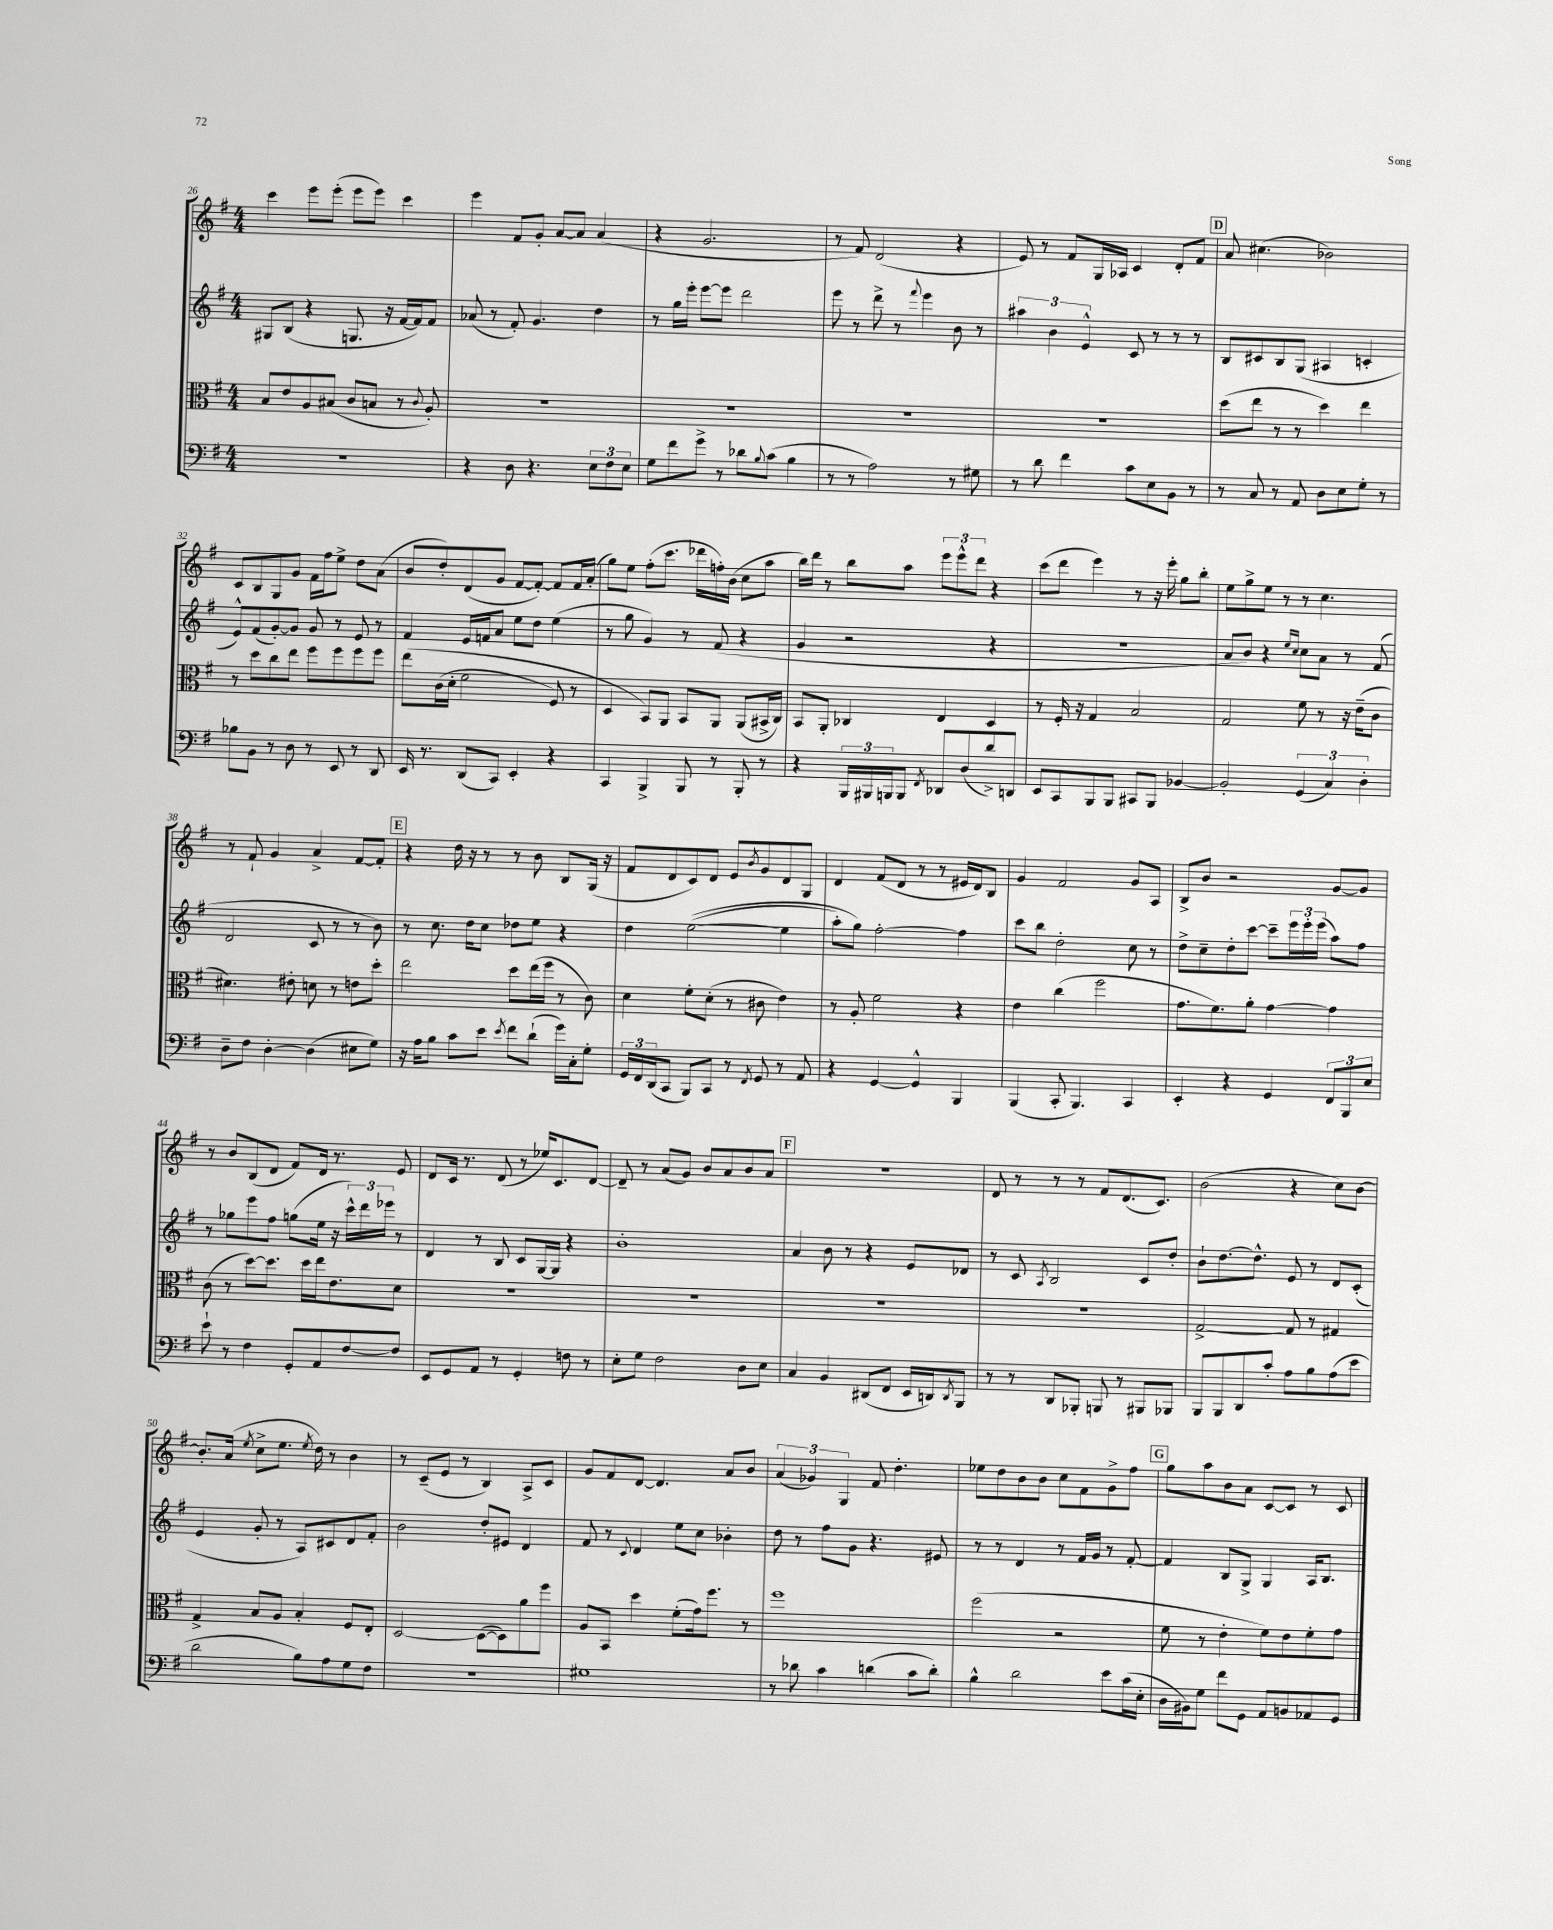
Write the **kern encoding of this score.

**kern	**kern	**kern	**kern
*staff4	*staff3	*staff2	*staff1
*clefF4	*clefC3	*clefG2	*clefG2
*k[f#]	*k[f#]	*k[f#]	*k[f#]
*M4/4	*M4/4	*M4/4	*M4/4
1r	8B	8G#	4ccc
.	8e	(8B	.
.	8A	4r	8eee
.	(8B#	.	(8eee'
.	8c	8.G	8eee
.	8B	.	8eee)
.	.	16r	.
.	8r	[16f#	4ccc
.	.	16f#])	.
.	8qqc	.	.
.	8A')	8f#	.
=	=	=	=
4r	1r	(8a-	4eee
.	.	8r	.
8D	.	8f#')	8f#
4.r	.	4.g	8g'
.	.	.	[8a
.	.	.	8a]
12E	.	4dd	(4a
12F#	.	.	.
12E	.	.	.
=	=	=	=
8G	1r	8r	4r
8f#	.	16gg	.
.	.	16eee'	.
8g^	.	[8eee	2.g
8r	.	8eee]	.
8d-	.	2ddd	.
8qqB	.	.	.
(8c	.	.	.
4B	.	.	.
=	=	=	=
8r	1r	8eee	8r
8r	.	8r	8f#)
2A)	.	8ddd^	(2d
.	.	8r	.
.	.	8qqfff#	.
.	.	4eee	.
8r	.	8b	4r
8G#	.	8r	.
=	=	=	=
8r	1r	6aa#	8e)
8d	.	.	8r
.	.	6b	.
4f#	.	.	8f#
.	.	6e^^	.
.	.	.	16G
.	.	.	16A-
8c	.	8c	4c
8E	.	8r	.
8BB	.	8r	8d'
8r	.	8r	8f#
=	=	=	=
8r	(8dd	8B	8a
8C	8ee	8c#	(4.cc#
8r	8r	8B	.
8AA	8r	(8G	.
8D	4dd)	4A#	2b-)
8E	.	.	.
8G'	4ee	4c'	.
8r	.	.	.
=	=	=	=
8B-	8r	8e^^)	8c
8BB	8dd	(8f#	8B
8r	8cc	[8g')	8G
8D	8ee	8g]	8g
8r	8ff#	8g	16f#
.	.	.	16ff#
8EE	8ff#	8r	8ee^
8r	8ff#	8e	8dd
8DD	8ff#	8r	(8a
=	=	=	=
16EE	&(8ee	4f#	8b
8.r	.	.	.
.	(16c	.	8dd')
.	16d'	.	.
(8DD	2f#	16e	(8d
.	.	16f	.
8CC)	.	8a	8g
4EE'	.	8ee	[8f#
.	.	8dd	8f#'_)
4r	8F#)	(4ee	8f#]
.	8r	.	16f#
.	.	.	(16a'
=	=	=	=
4CC	4D	8r	8gg)
.	.	8gg	8ee
4BBB^	8BB&)	4g)	(8ff#'
.	8AA	.	8.ccc
8BBB	8BB	8r	.
.	.	.	16ddd-
8r	8AA	(8f#	16ff')
.	.	.	(16b
8BBB'	(8AA	4r	8cc
8r	16BB#^	.	8aa
.	16C)	.	.
=	=	=	=
4r	8BB	4g	16bb)
.	.	.	16ddd
.	8AA'	.	8r
24BBB	4C-	2r	8bb
24BBB#	.	.	.
24BBB	.	.	.
8BBB	.	.	8aa
8qFF#	.	.	.
8DD-	4E	.	12eee
.	.	.	12eee^^
(8D	.	.	.
.	.	.	12ddd
8d^)	4D	4r	4r
8DD	.	.	.
=	=	=	=
8EE	8r	1r	(8ccc
8CC	16F#'	.	8ddd
.	16r	.	.
8BBB	4G	.	4eee)
8BBB	.	.	.
8CC#	2B	.	8r
8BBB	.	.	16r
.	.	.	16eee'
[4BB-	.	.	8gg
.	.	.	8bb'
=	=	=	=
2BB-']	2G	8a	8ee
.	.	8b)	8gg^
.	.	4r	8ee
.	.	.	8r
.	.	16qqee	.
.	.	16qqcc	.
(6GG	8f#	8cc	8r
.	8r	8a	4.cc
6C)	.	.	.
.	16r	8r	.
.	(16e~	.	.
6D'	.	.	.
.	8c	(8f#	.
=	=	=	=
8D~	4.d#)	2d	8r
8F#	.	.	8f#`
[4D'	.	.	4g
.	8e#'	.	.
(4D]	8d	8c	4a^
.	8r	8r	.
8E#	8e	8r	[8f#
8G)	8dd'	8b)	8f#']
=	=	=	=
16r	2ee	8r	4r
16A	.	.	.
8B	.	8.cc	.
8c	.	.	16dd
.	.	16dd	16r
8e	.	8cc	8r
8qe	.	.	.
8f#	8dd	8dd-	8r
(8d`	(16ee	8ee	8b
.	16ff#	.	.
16g)	8r	4r	8B
16C'	.	.	.
8G'	8c)	.	(16G
.	.	.	16r
=	=	=	=
24GG	4d	4dd	8f#
24FF#	.	.	.
(24DD	.	.	.
8CC	.	.	8d
8BBB)	8f#'	&(([2ee	8c)
8CC	(8d'	.	8d
8r	8r	.	8e
8qFF#	.	.	8qb
8GG	8c#	.	8g
8r	4e)	4ee]	8d
8AA	.	.	8G
=	=	=	=
4r	8r	8aa')	4d
.	8A'	8gg&)	.
[4GG	2f#	[2ff#'	(8f#
.	.	.	8d
4GG^^]	.	.	8r
.	.	.	8r
4BBB	4r	4ff#]	16e#
.	.	.	16d)
.	.	.	8B
=	=	=	=
(4BBB	4e	8ccc	4g
.	.	8bb	.
8CC'	(4cc	2dd'	2f#
4.BBB)	.	.	.
.	2ff#	.	.
4CC	.	8cc	8g
.	.	8r	8A
=	=	=	=
4EE'	8.g	8dd^	8B^
.	.	8cc~	8b
.	8.f#)	.	.
4r	.	8dd'	2r
.	8a'	[8ccc	.
4GG	[4g	8ccc~]	.
.	.	24eee	.
.	.	24eee'	.
.	.	(24eee	.
12FF#	4g]	8aa)	[8g
12BBB	.	.	.
.	.	8ff#	8g]
12E	.	.	.
=	=	=	=
8e`	(8c	8r	8r
8r	8r	8gg-	8b
4F#	[8dd)	8eee	(8B
.	8.dd]	8ff#	8d
8GG'	.	(8gg	8f#)
.	16dd	.	.
8AA	16ee	16ee	16d
.	8.e	16r	8.r
[8F#	.	24ccc^^)	.
.	.	24ddd	.
.	.	24eee-	.
8F#]	8d	8r	8e
=	=	=	=
8EE	1r	4d	8d
8GG	.	.	16c
.	.	.	8.r
8AA	.	8r	.
8r	.	8B	(8d
4GG'	.	8c	8r
.	.	[16G	16ee-)
.	.	16G]	8.c
8F	.	4r	.
8r	.	.	[8d
=	=	=	=
8E'	1r	1b'	8d~]
8G	.	.	8r
2F#	.	.	(8a
.	.	.	8g)
.	.	.	8b
.	.	.	8a
8D	.	.	8b
8E	.	.	8a
=	=	=	=
4C	1r	4a	1r
4BB	.	8b	.
.	.	8r	.
(8DD#	.	4r	.
8FF#	.	.	.
16EE	.	8e	.
16DD)	.	.	.
8qDD	.	.	.
8BBB	.	8d-	.
=	=	=	=
8r	1r	8r	8d
8r	.	8c	8r
.	.	8qA	.
8DD	.	2B	8r
8BBB-'	.	.	8r
8BBB	.	.	8f#
8r	.	.	(8.d
8BBB#	.	8c	.
.	.	.	8.c)
8BBB-	.	8dd'	.
=	=	=	=
8BBB	[2G^	8b`	(2b
8BBB	.	[8.dd	.
8DD	.	.	.
.	.	8.dd^^]	.
8c'	.	.	.
8A	8G]	8e	4r
8B	8r	8r	.
(8A	4G#	8d	8cc)
8e	.	(8c'	[8b
=	=	=	=
2d	4G^	4e	8.b']
.	.	.	(16a
.	.	.	8qee
.	8B	8g'	8cc^
.	8A	8r	8.ee
8B)	4B'	8A)	.
.	.	.	8qee
.	.	.	16dd)
8A	.	8c#	8r
8G	8F#	8d	4b
8F#	8E'	8f#'	.
=	=	=	=
1r	[2D	2b	8r
.	.	.	(8c~
.	.	.	8e
.	.	.	8r
.	(8D_	8dd'	4B)
.	8D])	8e#	.
.	8a	4d	8A^
.	8ff#	.	8c
=	=	=	=
1G#	8A	8f#	8g
.	8BB	8r	8f#
.	.	8qqc	.
.	4dd	4d	[8d
.	.	.	4.d]
.	(8f#'	8ee	.
.	16g)	8cc	.
.	8.ff#	.	.
.	.	4b-'	8a
.	8r	.	8b
=	=	=	=
8r	1ff#	8dd	(6a
8d-	.	8r	.
.	.	.	6g-)
4c	.	8ff#	.
.	.	.	6G
.	.	8g	.
(4d	.	4.r	8f#
.	.	.	4.dd'
8c	.	.	.
8d')	.	8e#	.
=	=	=	=
4B^^	(2ff#	8r	8ee-
.	.	8r	8dd
2d	.	4d	8b
.	.	.	8b
.	2r	8r	8cc
.	.	16f#	8f#
.	.	16g	.
8e	.	8r	8g^
(16c	.	[8f#'	8ff#
16E'	.	.	.
=	=	=	=
16D	8f#	4f#]	8gg
16BB#)	.	.	.
8G	8r	.	8aa
8f#	4e'	8B	8b
8GG	.	8G^	8a
8AA	8f#)	4G	[8c
8BB	8e	.	8c]
8AA-	8f#'	16A	8r
.	.	8.B	.
8GG	8g	.	8c
==	==	==	==
*-	*-	*-	*-
